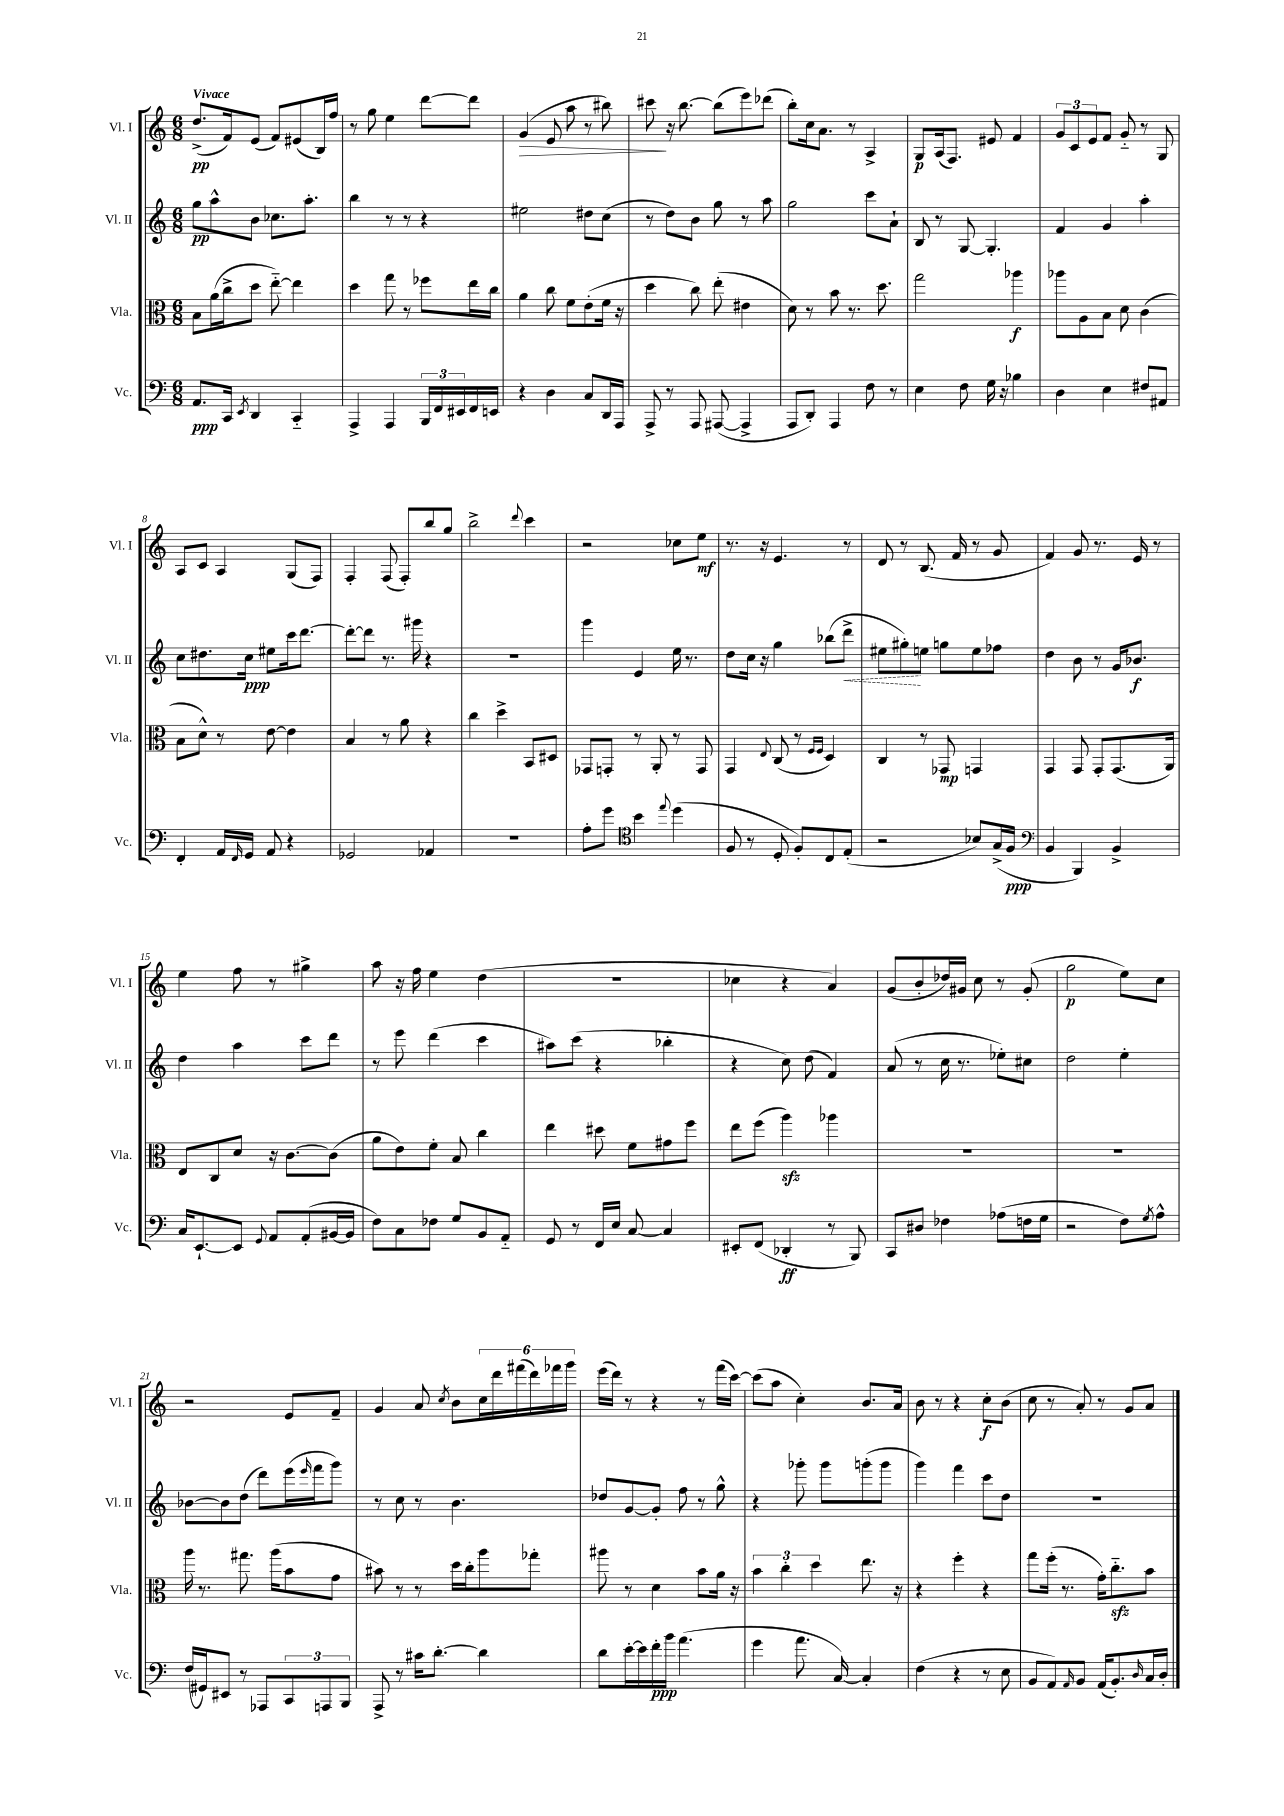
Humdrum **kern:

**kern	**kern	**kern	**kern
*staff4	*staff3	*staff2	*staff1
*clefF4	*clefC3	*clefG2	*clefG2
*k[]	*k[]	*k[]	*k[]
*M6/8	*M6/8	*M6/8	*M6/8
8.AA	8B	8gg	(8.dd^
.	(16a	8aa^^	.
16CC	16cc^	.	16f)
8qEE	.	.	.
4DD	8dd	8b	(8e
.	[8ee'~)	8.cc-	8f)
4CC'~	4ee]	.	(8e#
.	.	8.aa'	.
.	.	.	16B)
.	.	.	16ff
=	=	=	=
4AAA^	4dd	4bb	8r
.	.	.	8gg
4AAA	8gg	8r	4ee
.	8r	8r	.
24BBB	8ff-	4r	[8ddd
24FF	.	.	.
24EE#	.	.	.
16FF	16ee	.	8ddd]
16EE	16cc	.	.
=	=	=	=
4r	4a	2ee#	(4g
4D	8cc	.	8e
.	8f	.	8aa
8C	(8e'	8dd#	8r
16DD	16f	(8cc	8bb#)
16AAA	16r	.	.
=	=	=	=
8AAA^	4dd	8r	8ccc#
8r	.	8dd)	16r
.	.	.	[8.bb
8AAA	8cc)	8b	.
([8AAA#	(8ee'	8gg	(8bb]
4AAA#^]	4e#	8r	8eee)
.	.	8aa	(8ddd-
=	=	=	=
8AAA	8d)	2gg	8bb')
8DD')	8r	.	16cc
.	.	.	8.a
4AAA	8b	.	.
.	8.r	.	8r
8F	.	8ccc	4A^
.	8.dd	.	.
8r	.	8a`	.
=	=	=	=
4E	2gg	8B	8G
.	.	8r	(16A
.	.	.	8.F)
8F	.	[8G	.
16G	.	4.G']	8e#
16r	.	.	.
4B-	4aa-	.	4f
=	=	=	=
4D	8aa-	4f	12g
.	.	.	12c
.	8A	.	.
.	.	.	12e
4E	8B	4g	8f
.	8d	.	8g'~
8F#	(4c	4aa'	8r
8AA#	.	.	8G
=	=	=	=
4FF'	8B	8cc	8A
.	8d^^)	8.dd#	8c
16AA	8r	.	4A
16qqFF	.	.	.
16GG	.	16cc	.
8AA	[8e	8ee#	.
4r	4e]	16ccc	(8G
.	.	[8.ddd	.
.	.	.	8F)
=	=	=	=
2GG-	4B	8ddd'_	4F'
.	.	8ddd]	.
.	8r	8.r	(8F
.	8a	.	8F')
.	.	16ggg#	.
4AA-	4r	4r	8bb
.	.	.	8gg
=	=	=	=
2.r	4cc	2.r	2bb^
.	4dd^	.	.
.	.	.	8qqddd
.	8BB	.	4ccc
.	8D#	.	.
=	=	=	=
8A'	8GG-	4ggg	2r
8g	8GG'	.	.
*clefC4	*	*	*
4b	8r	4e	.
.	8AA'	.	.
8qqee	.	.	.
(4dd	8r	16ee	8cc-
.	.	8.r	.
.	8GG	.	8ee
=	=	=	=
8F	4GG	8dd	8.r
8r	.	16cc	.
.	.	16r	16r
.	8qqE	.	.
8D'	(8C	4gg	4.e
8F')	8r	.	.
.	16qqF	.	.
.	16qqF	.	.
8C	4D)	(8bb-	.
(8E'	.	8ddd^	8r
=	=	=	=
2r	4C	8ee#	8d
.	.	8gg#')	8r
.	8r	8ee	(8.B
.	8GG-	8gg	.
.	.	.	16f
8B-)	4GG	8ee	8r
(16G^	.	8ff-	8g
16F	.	.	.
=	=	=	=
*clefF4	*	*	*
4BB	4GG	4dd	4f)
4BBB)	8GG	8b	8g
.	8GG'	8r	8.r
4BB^	(8.GG	16g	.
.	.	8.b-	16e
.	.	.	8r
.	16AA)	.	.
=	=	=	=
16C	8E	4dd	4ee
[8.EE`	.	.	.
.	8C	.	.
8EE]	8d	4aa	8ff
8qqGG	.	.	.
8AA	16r	.	8r
.	[8.c	.	.
(8AA'	.	8ccc	4gg#^
[16BB#	(8c]	8ddd	.
16BB#]	.	.	.
=	=	=	=
8F)	8a	8r	8aa
8C	8e)	8eee	16r
.	.	.	16ff
8F-	8f'	(4ddd	4ee
8G	8B	.	.
8BB	4cc	4ccc	(4dd
8AA'~	.	.	.
=	=	=	=
8GG	4ee	8aa#)	2.r
8r	.	(8ccc	.
16FF	8dd#	4r	.
16E	.	.	.
[8C	8f	.	.
4C]	8g#	4bb-'	.
.	8ff	.	.
=	=	=	=
8EE#'	8ee	4r	4cc-
(8FF	(8ff	.	.
4DD-'	4aa)	8cc)	4r
.	.	(8dd	.
8r	4aa-	4f)	4a)
8BBB)	.	.	.
=	=	=	=
8CC	2.r	(8a	(8g
8D#	.	8r	8b'
4F-	.	16cc	16dd-)
.	.	8.r	16g#
.	.	.	8cc
(8A-	.	8ee-')	8r
16F	.	8cc#	(8g#'
16G	.	.	.
=	=	=	=
2r	2.r	2dd	2gg
8F)	.	4ee'	8ee)
8qG	.	.	.
8A^^	.	.	8cc
=	=	=	=
(16F	16aa	[8b-	2r
16GG#)	8.r	.	.
8EE#	.	8b-]	.
8r	8.gg#	(8dd	.
8AAA-	.	8ddd)	.
.	(16aa	.	.
12CC	8b	(16eee	8e
.	.	16qqeee	.
.	.	16fff	.
12AAA	.	.	.
.	8g	8ggg)	8f~
12BBB	.	.	.
=	=	=	=
8AAA^	8b#)	8r	4g
8r	8r	8cc	.
16c#	8r	8r	8a
[8.d'	.	.	.
.	.	.	8qcc
.	16dd	4.b	8b
.	16cc'	.	.
4d]	8aa	.	24cc
.	.	.	24ddd
.	.	.	(24fff#
.	8gg-'	.	24ddd)
.	.	.	24fff-
.	.	.	24ggg
=	=	=	=
8d	8aa#	8dd-	(16eee
.	.	.	16ddd)
[16e'	8r	[8g	8r
16e]	.	.	.
16f'	4d	8g']	4r
16b	.	.	.
(4.a	.	8ff	.
.	8b	8r	8r
.	16a	8gg^^	(16fff
.	16r	.	[16ccc)
=	=	=	=
4g	6b	4r	(8ccc]
.	.	.	8aa
.	6cc'	.	.
8.a	.	8ggg-'	4cc')
.	6dd	.	.
.	.	8ggg-	.
[16C)	.	.	.
4C']	8.ee	(8ggg'	8.b
.	.	8ggg	.
.	16r	.	16a
=	=	=	=
(4F	4r	4ggg)	8b
.	.	.	8r
4r	4ff'	4fff	4r
8r	4r	8ccc	8cc'
8E	.	8dd	(8b
=	=	=	=
8BB	8gg	2.r	8cc
8AA)	(16ff'	.	8r
.	8.r	.	.
16qqAA	.	.	.
8BB	.	.	8a')
(16AA	16g')	.	8r
8.BB')	8.cc'~	.	.
.	.	.	8g
16qqD	.	.	.
16C	8b	.	8a
16D'	.	.	.
==	==	==	==
*-	*-	*-	*-
